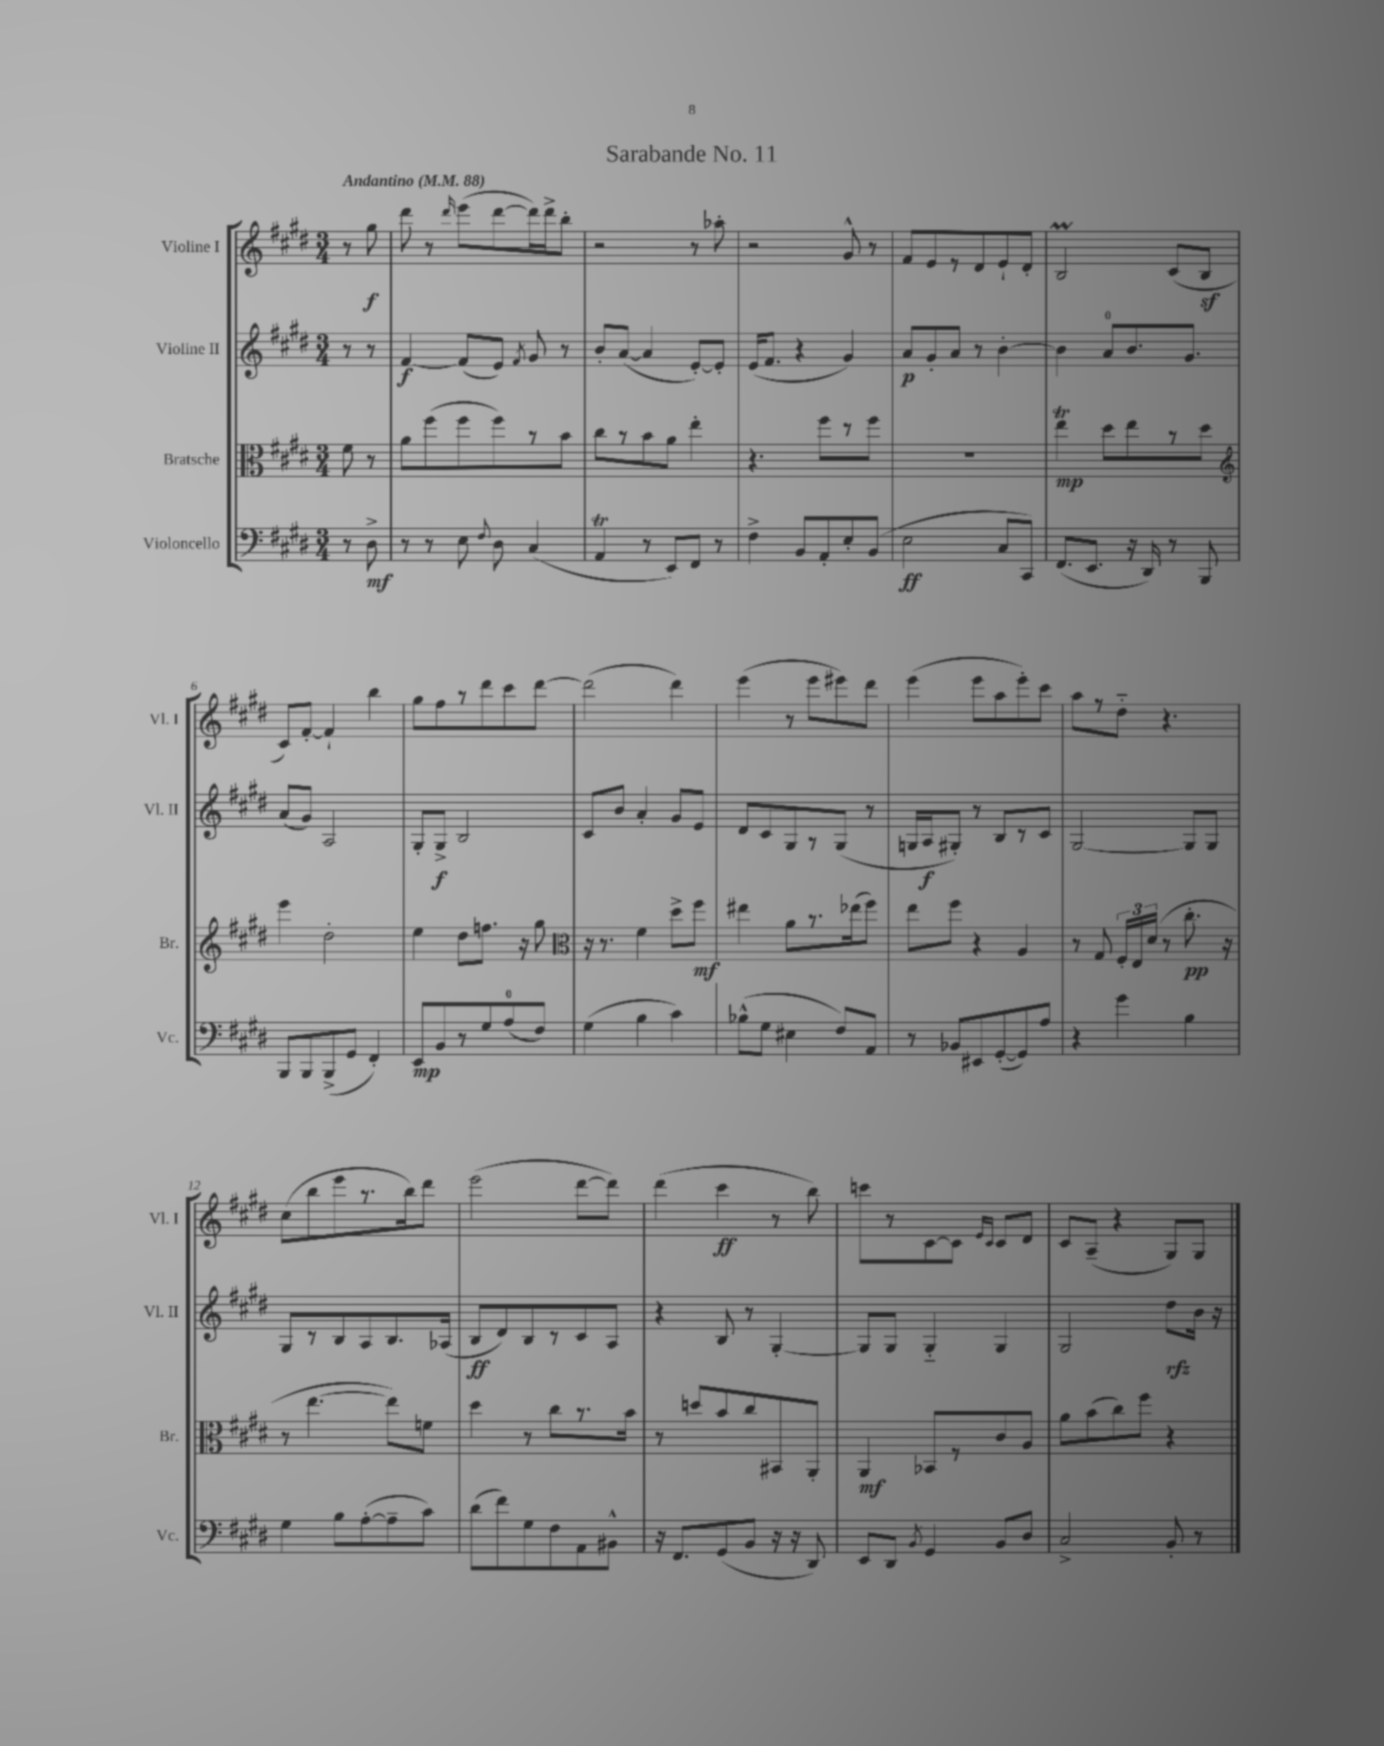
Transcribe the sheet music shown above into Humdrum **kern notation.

**kern	**dynam	**kern	**dynam	**kern	**dynam	**kern	**dynam
*part4	*part4	*part3	*part3	*part2	*part2	*part1	*part1
*staff4	*staff4	*staff3	*staff3	*staff2	*staff2	*staff1	*staff1
*I"Violoncello	*	*I"Bratsche	*	*I"Violine II	*	*I"Violine I	*
*I'Vc.	*	*I'Br.	*	*I'Vl. II	*	*I'Vl. I	*
*clefF4	*	*clefC3	*	*clefG2	*	*clefG2	*
*k[f#c#g#d#]	*	*k[f#c#g#d#]	*	*k[f#c#g#d#]	*	*k[f#c#g#d#]	*
*M3/4	*	*M3/4	*	*M3/4	*	*M3/4	*
*MM88	*	*MM88	*	*MM88	*	*MM88	*
=	=	=	=	=	=	=	=
!	!	!	!	!	!	!LO:TX:a:B:t=Andantino	!
8r	.	8f#\	.	8r	.	8r	.
8D#^\	mf	8r	.	8r	.	8gg#\	f
=1	=1	=1	=1	=1	=1	=1	=1
8r	.	8a\L	.	[4f#/	f	8ddd#\	.
8r	.	(8ff#\	.	.	.	8r	.
.	.	.	.	.	.	16qqddd#/	.
8E\	.	8ff#\	.	(8f#/L]	.	(8eee\L	.
8qqF#/	.	.	.	.	.	.	.
8D#\	.	8ff#\)	.	8e/J)	.	[8ddd#\	.
.	.	.	.	8qf#/	.	.	.
(4C#/	.	8r	.	8g#/	.	16ddd#\L])	.
.	.	.	.	.	.	16ddd#^\J	.
.	.	8b\J	.	8r	.	8bb'\J	.
=2	=2	=2	=2	=2	=2	=2	=2
4AAT/	.	8cc#\L	.	8b'/L	.	2r	.
.	.	8r	.	([8a/J	.	.	.
8r	.	8b\	.	4a/]	.	.	.
8EE/L)	.	8a\J	.	.	.	.	.
8FF#/J	.	4ee'\	.	[8e'/L)	.	8r	.
8r	.	.	.	8e'/J]	.	8aa-X'\	.
=3	=3	=3	=3	=3	=3	=3	=3
4F#^\	.	4.r	.	(16e/KL	.	2r	.
.	.	.	.	8.f#/J	.	.	.
8BB/L	.	.	.	4r	.	.	.
8AA'/	.	8ff#\L	.	.	.	.	.
8E'/	.	8r	.	4g#/)	.	8g#^^/	.
(8BB/J	.	8ff#\J	.	.	.	8r	.
=4	=4	=4	=4	=4	=4	=4	=4
2E\	ff	2.r	.	8a/L	p	8f#/L	.
.	.	.	.	8g#'/	.	8e/	.
.	.	.	.	8a/J	.	8r	.
.	.	.	.	8r	.	8d#/	.
8C#/L	.	.	.	[4b'\	.	8e`/	.
8CC#/J)	.	.	.	.	.	8d#'/J	.
=5	=5	=5	=5	=5	=5	=5	=5
(8.FF#/L	.	4eeT\	mp	4b\]	.	2BM/	.
8.EE/J	.	.	.	.	.	.	.
.	.	8dd#\L	.	8a/L	.	.	.
16r	.	8ee\	.	8.b/	.	.	.
16DD#/)	.	.	.	.	.	.	.
8r	.	8r	.	.	.	(8c#/L	.
.	.	.	.	8.g#/J	.	.	.
8BBB/	.	8dd#\J	.	.	.	8Bz/J	.
!!LO:LB:g=z
=6	=6	=6	=6	=6	=6	=6	=6
*	*	*clefG2	*	*	*	*	*
8BBB/L	.	4eee\	.	(8a/L	.	8c#/L)	.
8BBB/	.	.	.	8g#/J)	.	[8f#'/J	.
(8BBB^/	.	2dd#'\	.	2A/	.	4f#`/]	.
8GG#/J	.	.	.	.	.	.	.
4FF#'/)	.	.	.	.	.	4bb\	.
=7	=7	=7	=7	=7	=7	=7	=7
8EE/L	mp	4ee\	.	8G#'/L	.	8gg#\L	.
8BB/	.	.	.	8G#^/J	f	8ff#\	.
8r	.	8dd#\L	.	2B/	.	8r	.
8G#/	.	8.ffn\J	.	.	.	8ddd#\	.
(8A/	.	.	.	.	.	8ccc#\	.
.	.	16r	.	.	.	.	.
8F#/J)	.	8gg#\	.	.	.	[8ddd#\J	.
=8	=8	=8	=8	=8	=8	=8	=8
*	*	*clefC3	*	*	*	*	*
(4G#\	.	16r	.	8c#/L	.	(2ddd#\]	.
.	.	8.r	.	.	.	.	.
.	.	.	.	8b/J	.	.	.
4B\	.	4f#\	.	4a'/	.	.	.
4c#\)	.	8dd#^\L	.	8g#/L	.	4ddd#\)	.
.	.	8ff#\J	mf	8e/J	.	.	.
=9	=9	=9	=9	=9	=9	=9	=9
(8B-X^^\L	.	4ee#X\	.	8d#/L	.	(4eee\	.
8G#\J	.	.	.	8c#/	.	.	.
4E#X\	.	8a\L	.	8G#/	.	8r	.
.	.	8.r	.	8r	.	8eee\L	.
8F#/L)	.	.	.	(8G#/J	.	8eee#X\)	.
.	.	(16ee-X\k	.	.	.	.	.
8AA/J	.	8ff#\J)	.	8r	.	8ddd#\J	.
=10	=10	=10	=10	=10	=10	=10	=10
8r	.	8ee\L	.	16Gn/LL	.	(4eee\	.
.	.	.	.	16A/J	f	.	.
8BB-X/L	.	8ff#\J	.	8G#X'/J)	.	.	.
8EE#X/	.	4r	.	8r	.	8eee\L	.
([8GG#'/	.	.	.	8B/L	.	8aa\	.
8GG#/])	.	4A/	.	8r	.	8eee'\)	.
8A/J	.	.	.	8c#/J	.	8ccc#\J	.
=11	=11	=11	=11	=11	=11	=11	=11
4r	.	8r	.	[2G#/	.	8aa\L	.
.	.	8G#/	.	.	.	8r	.
4g#\	.	24F#'/LL	.	.	.	8dd#\J	.
.	.	24E/	.	.	.	.	.
.	.	(24d#/JJ	.	.	.	.	.
.	.	8r	.	.	.	4.r	.
4B\	.	8.cc#'\	pp	8G#/L]	.	.	.
.	.	.	.	8G#/J	.	.	.
.	.	16r	.	.	.	.	.
!!LO:LB:g=z
=12	=12	=12	=12	=12	=12	=12	=12
4G#\	.	8r	.	8G#/L	.	(8cc#\L	.
.	.	[4.ee\	.	8r	.	8bb\	.
8B\L	.	.	.	8B/	.	8eee\	.
([8A'\	.	.	.	8A/	.	8.r	.
8A~\]	.	8ee\L])	.	8.B/	.	.	.
.	.	.	.	.	.	16bb\k)	.
8c#\J)	.	8fn\J	.	.	.	8ddd#\J	.
.	.	.	.	(16A-X/Jk	.	.	.
=13	=13	=13	=13	=13	=13	=13	=13
(8d#\L	.	4dd#\	.	8B/L	ff	(2eee\	.
8f#\)	.	.	.	8d#/)	.	.	.
8G#\	.	8r	.	8B/	.	.	.
8F#\	.	8cc#\L	.	8r	.	.	.
8AA\	.	8.r	.	8c#/	.	[8ddd#\L	.
8BB#X^^\J	.	.	.	8A/J	.	8ddd#\J])	.
.	.	16b\Jk	.	.	.	.	.
=14	=14	=14	=14	=14	=14	=14	=14
16r	.	8r	.	4r	.	(4ddd#\	.
8.FF#/L	.	.	.	.	.	.	.
.	.	8ddn/L	.	.	.	.	.
(8GG#/	.	8b/	.	8B/	.	4ccc#\	ff
8BB/J	.	8cc#/	.	8r	.	.	.
16r	.	8BB#X/	.	[4G#'/	.	8r	.
16r	.	.	.	.	.	.	.
8DD#/)	.	8AA'/J	.	.	.	8bb\)	.
=15	=15	=15	=15	=15	=15	=15	=15
8EE/L	.	4AA/	mf	8G#/L]	.	8cccn\L	.
8DD#/J	.	.	.	8G#/J	.	8r	.
8qBB/	.	.	.	.	.	.	.
4GG#/	.	8BB-X/L	.	4G#/	.	[8c#\	.
.	.	8r	.	.	.	8c#\J]	.
.	.	.	.	.	.	16qqe/LL	.
.	.	.	.	.	.	16qqc#/JJ	.
8BB/L	.	8c#/	.	4G#/	.	8c#/L	.
8D#/J	.	8A/J	.	.	.	8d#/J	.
=16	=16	=16	=16	=16	=16	=16	=16
2C#^/	.	8a\L	.	2G#/	.	8c#/L	.
.	.	(8b\	.	.	.	(8A~/J	.
.	.	8cc#\)	.	.	.	4r	.
.	.	8ff#\J	.	.	.	.	.
8BB'/	.	4r	.	8dd#\L	rfz	8G#/L)	.
8r	.	.	.	16b\Jk	.	8G#/J	.
.	.	.	.	16r	.	.	.
==	==	==	==	==	==	==	==
*-	*-	*-	*-	*-	*-	*-	*-
